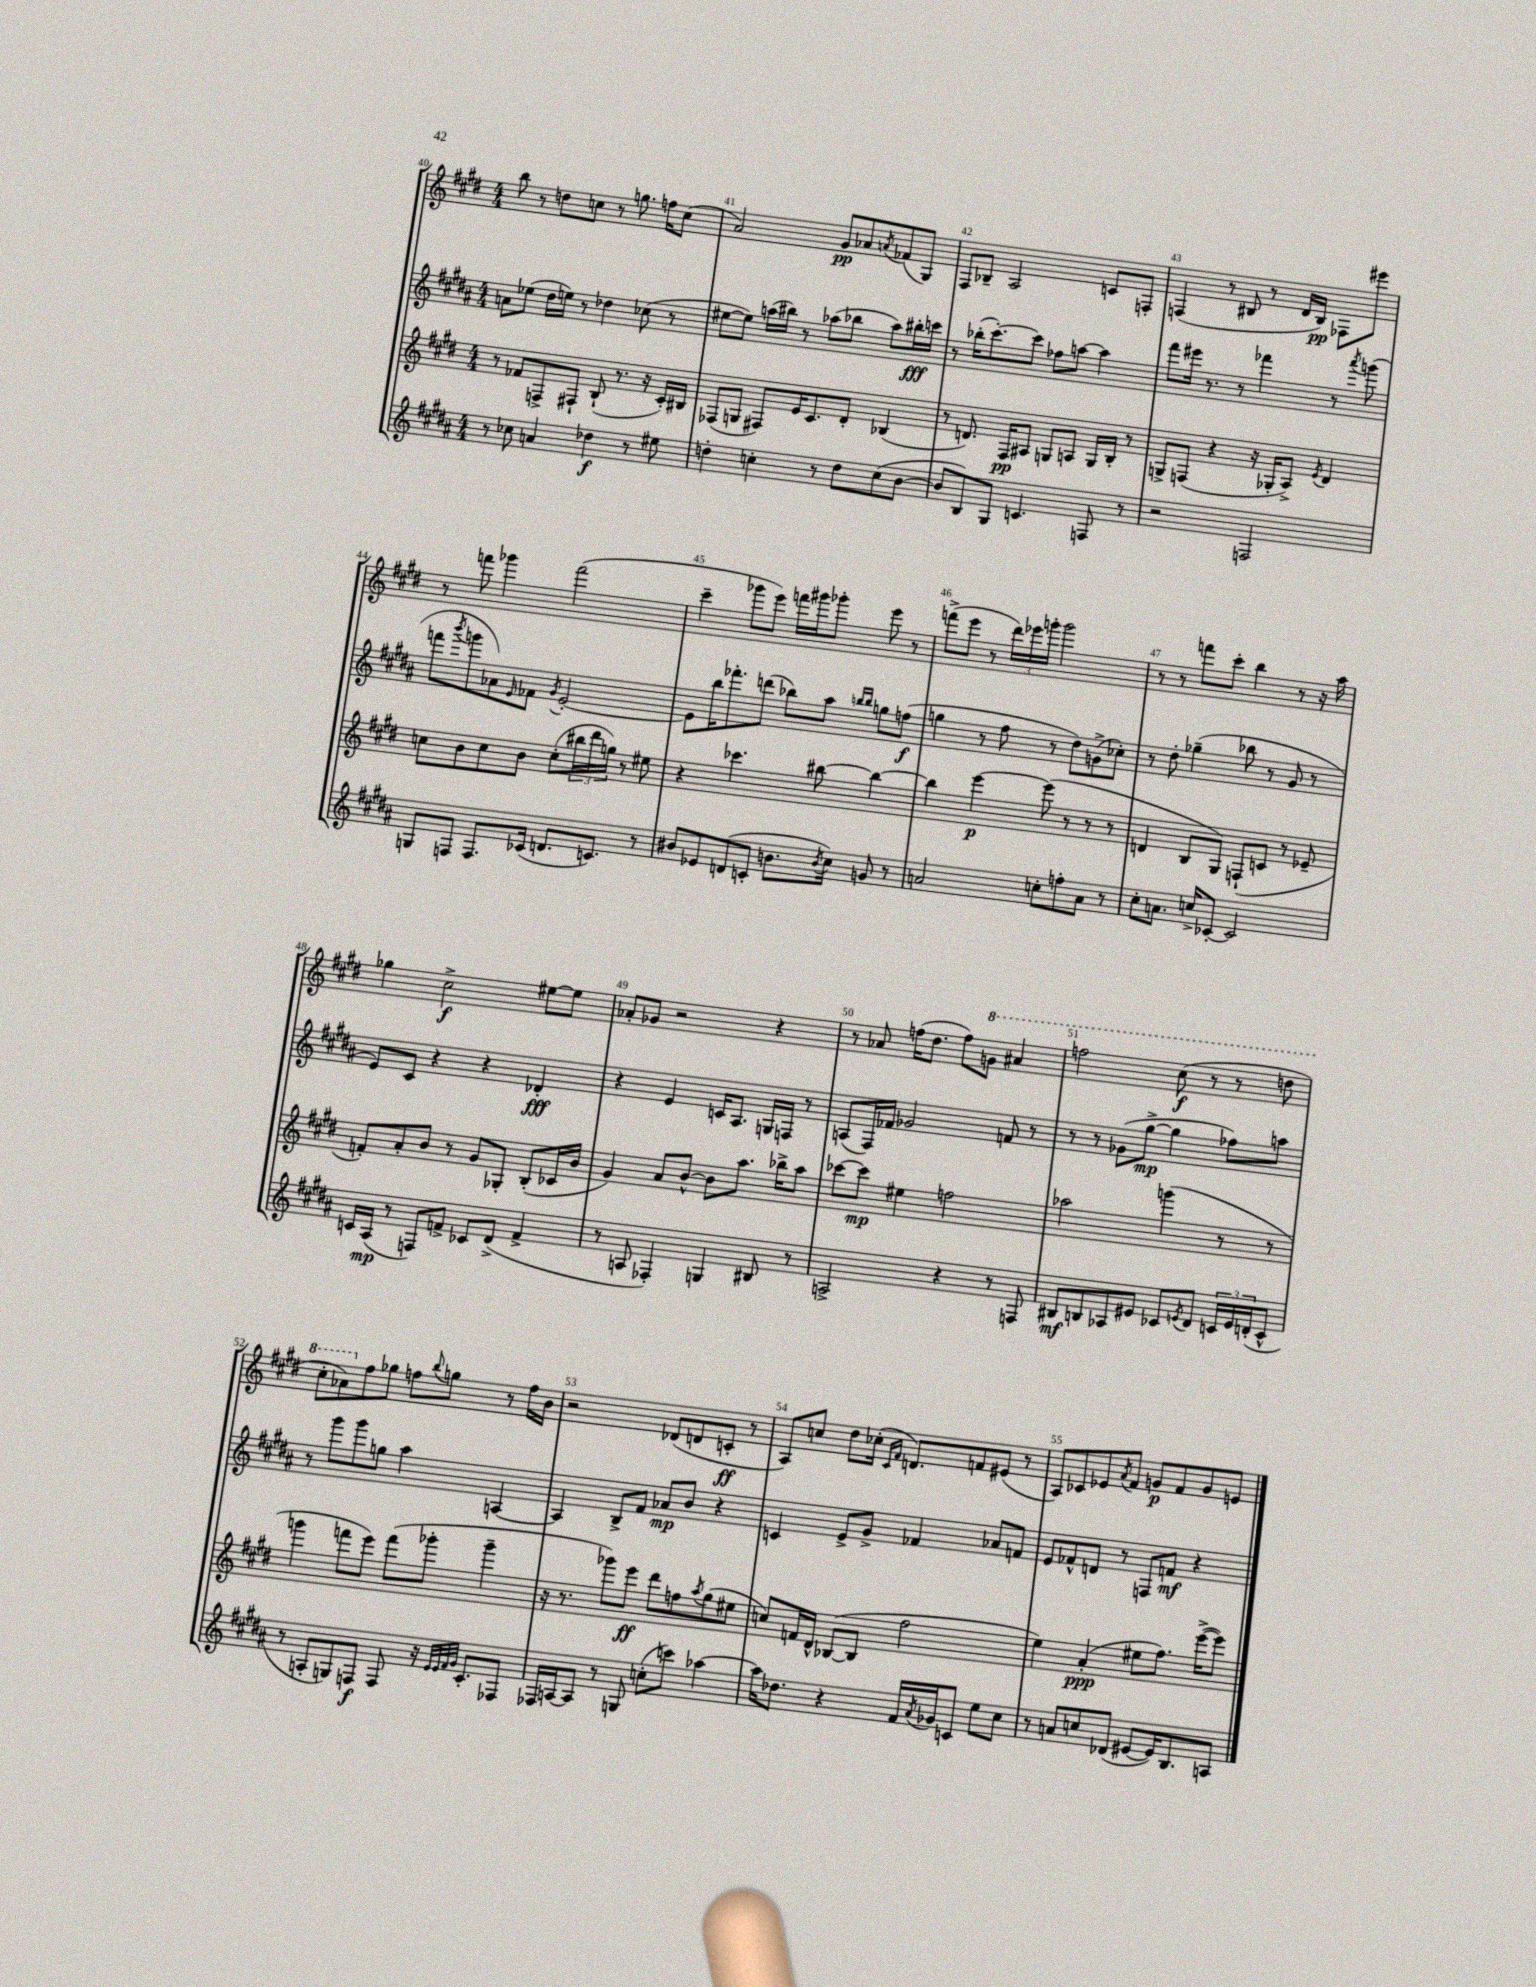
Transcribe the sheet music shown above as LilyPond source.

<<
\new StaffGroup <<
\new Staff = "s0" {
    \clef treble \key e \major \numericTimeSignature \time 4/4
    b''8 r8 d''8 c''8 r8 g''8. f''16 c''8( |
    a'2) gis'8\pp aes'8 \acciaccatura { a'8 } fes'8( gis8) |
    fis8 bes8-- a2 c'8 f8-. |
    f4( r8 bis8 r8 dis'16 bis16\pp) fes8 eis'''8 |
    r8 f'''8 ges'''4 f'''2( |
    cis'''4-- ges'''8 e'''8) f'''16 gis'''16 ges'''8-. e'''8 r8 |
    f'''8->( e'''8 r8 \tuplet 3/2 { dis'''16) ees'''16 g'''16-. } g'''2 |
    r8 r8 f'''8 cis'''8-. b''4 r8 r16 a''16 |
    ges''4 cis''2->\f eis''8~ eis''8 |
    aes'8-. ges'8 r2 r4 |
    r8 aes'8 f''16( dis''8. f''8) \ottava #1 g''8 ais''4 |
    f'''2 cis'''8\f( r8 r8 d'''8 |
    cis'''8-. aes''8) \ottava #0 fis''8 ges''8 f''8 \appoggiatura { b''8 } g''8 r8 f''16 b'16 |
    r2 des'8( d'8 c'8-.\ff r8 |
    a8) c''8 dis''8 ces''16-.( \grace { cis'16 fis'16 } d'8.) f'8 eis'8( r8 |
    a8) ces'8 ees'8 \acciaccatura { a'8 } fis'8 g'8\p fis'8 g'8 e'8 \bar "|." |
}
\new Staff = "s1" {
    \clef treble \key b \major \numericTimeSignature \time 4/4
    a'8 ees''8( dis''16 e''16) r8 des''4 ces''8( r8 |
    eis''8~ eis''8) a''16( bis''16) r8 aes''8( bes''8 aes''8) bis''16-.\fff c'''16 |
    r8 bes''16-.( cis'''8.~-.) cis'''8 fes''8 a''8~ a''4 |
    fis'''8 eis'''16 r8. r8 fes'''4 r8 \acciaccatura { ais'''8 } g'''8( |
    f'''8 \acciaccatura { b'''8 } g'''8 aes'8) \grace { e'16 } fes'8 \acciaccatura { gis'8 } e'2~-. |
    e'8 b''16 fes'''8.-. d'''8( bes''8) ais''8 \grace { b''16 b''16 } g''8 f''8\f( |
    g''4 r8 fis''8 r8 dis''8) g'8->( ces''8-.) |
    r8 dis''8-. ges''4--( bes''8 r8 gis'8 r8 |
    e'8) cis'8 r4 r4 des'4-.\fff |
    r4 e'4 c'16 ais8. g16 f16 r8 |
    a8( fis16) fes'16 ges'2 f'8 r8 |
    r8 r8 ges'8( gis''8~->\mp gis''4 fes''8) a''8 |
    r8 gis'''8 gis'''8 g''8 ais''4 a4~ |
    a4 b8-> fis'8 aes'8\mp b'8 r4 |
    c'4 e'8-> gis'8-> fes'4 aes'8 f'8 |
    e'8 fes'8-^ d'8 r8 f8 f'8\mf r4 \bar "|." |
}
\new Staff = "s2" {
    \clef treble \key e \major \numericTimeSignature \time 4/4
    r8 fes'8 f8-> fis8-! b8-!( r8. r16 cis'16-.) bis16 |
    fes8( g8 fis8) e'16 cis'8. dis'8-. bes4( |
    r8 d'8.) fis16\pp ais8 g8 a8 g16 b16-. r8 |
    g8-> f8( r4 r16 ges16-. a8->) \acciaccatura { e'8 } dis'4 |
    c''8 b'8 c''8 b'8 c''8-.( \tuplet 3/2 { bis''16 dis'''16 g''16) } r8 eis''8 |
    r4 ces'''4. bis''8~ bis''4~ |
    bis''4 e'''4~\p e'''8( r8 r8 r8 |
    d'4 b8 gis8) f8-!( c'8 r8 ees'8-- |
    f'8-.) a'8-. b'8 r8 gis'8 ges8-. b8-.( ces'16 b'16 |
    gis'4) a'8 b'8~-^ b'8 a''8. bes''16-> a''8 |
    ces'''8~ ces'''8\mp eis''4 f''2 |
    aes''2 g'''4( r8 r8 |
    g'''4 f'''8 e'''8) f'''8( ges'''8-. ges'''4-- |
    r16 r8. ges'''8) e'''8\ff dis'''8 f''8 \acciaccatura { a''8 } gis''8( eis''8 |
    c''8) f'16 dis'16-^ bes8~( bes8 fis''2 |
    e''4) a'4-.\ppp( eis''8 fis''8.) e'''16~->( e'''8) \bar "|." |
}
\new Staff = "s3" {
    \clef treble \key b \major \numericTimeSignature \time 4/4
    r8 ces''8 a'4 des''4\f r8 eis''8 |
    d''4-. c''4-. r8 d''8 c''8( b'8~ |
    b'8 b8) gis8 c'4. f8 r8 |
    r2 f2 |
    g8 f8 f8. ces'16( d'8. c'8.) r8 |
    bis'8 ees'8 d'8( c'8-. b'8. \acciaccatura { b'8 } cis''16) g'8 r8 |
    a'2 c''8-. f''8-. a'8 r8 |
    cis''8-. a'8. c''16-> ces'8~-. ces'2 |
    c'16 ais16\mp( r8 f8) f'8-> ces'8 dis'8->( f'4-> |
    r8 a8 fes4-.) g4 bis8 r8 |
    a2-> r4 r8 f8 |
    bis8\mf b8 aes8 eis'8 ces'8 \acciaccatura { e'8 } dis'8 \tuplet 3/2 { c'16 e'16 d'16-.( } c'8-^ |
    r8 a8-. g8) f8\f f8 r16 \grace { e'32 e'32 fis'32 gis'32 } cis'8.-. fes8 |
    fes16 a16~ a8 r8 g8 c''8-.( c'''8) aes''4~ |
    aes''16 des''8. r4 fis'16 \acciaccatura { ais'8 } ges'16 c'8 e''8 cis''8 |
    r8 a'8 c''8 des'8( eis'8~ eis'16) b8. a8 \bar "|." |
}
>>
>>
\layout { \context { \Score currentBarNumber = #40 \override BarNumber.break-visibility = ##(#f #t #t) barNumberVisibility = #all-bar-numbers-visible } }
